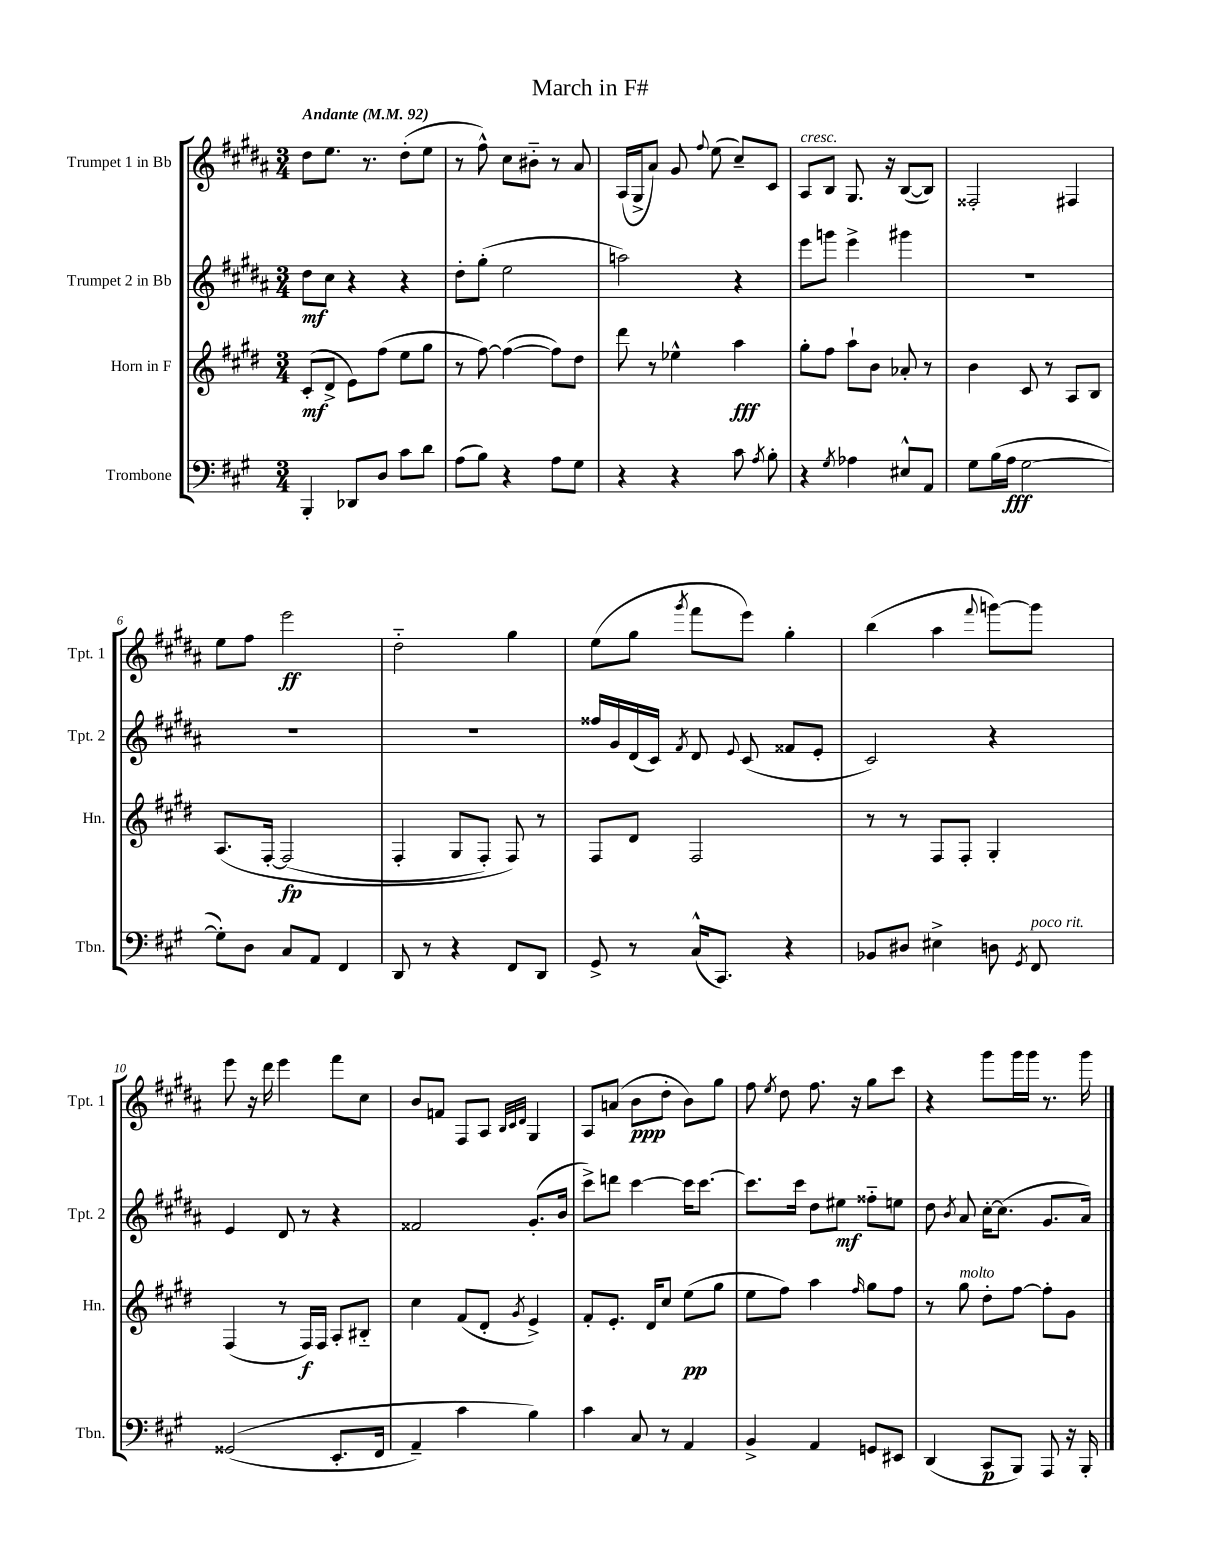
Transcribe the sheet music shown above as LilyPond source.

\header { title = "March in F#" }
<<
\new StaffGroup <<
\new Staff = "s0" \with { instrumentName = "Trumpet 1 in Bb" shortInstrumentName = "Tpt. 1" } {
    \clef treble \key b \major \numericTimeSignature \time 3/4 \tempo "Andante" 4 = 92
    \autoBeamOff dis''8[ e''8.] r8. dis''8[-.( e''8] |
    r8 fis''8-^) cis''8[ bis'8]-_ r8 ais'8 |
    ais16[( gis16-> ais'8]) gis'8 \appoggiatura { fis''8 } e''8( cis''8[--) cis'8] |
    ais8[^\markup { \italic "cresc." } b8] gis8. r16 b8[~( b8]) |
    fisis2-. fis4 |
    e''8[ fis''8] e'''2\ff |
    dis''2-_ gis''4 |
    e''8[( gis''8] \acciaccatura { gis'''8 } fis'''8[ e'''8]) gis''4-. |
    b''4( ais''4 \appoggiatura { fis'''8 } g'''8[~) g'''8] |
    e'''8 r16 dis'''16 e'''4 fis'''8[ cis''8] |
    b'8[ f'8] fis8[ ais8] \grace { b32[ cis'32 dis'32] } gis4 |
    ais8[ a'8]( b'8[\ppp dis''8]-. b'8[) gis''8] |
    fis''8 \acciaccatura { e''8 } dis''8 fis''8. r16 gis''8[ cis'''8] |
    r4 gis'''8[ gis'''16 gis'''16] r8. gis'''16 \bar "|." |
}
\new Staff = "s1" \with { instrumentName = "Trumpet 2 in Bb" shortInstrumentName = "Tpt. 2" } {
    \clef treble \key b \major \numericTimeSignature \time 3/4
    \autoBeamOff dis''8[\mf cis''8] r4 r4 |
    dis''8[-. gis''8]-.( e''2 |
    a''2) r4 |
    e'''8[ g'''8] e'''4-> gis'''4 |
    R2. |
    R2. |
    R2. |
    fisis''16[ gis'16 dis'16( cis'16]) \acciaccatura { fis'8 } dis'8 \appoggiatura { e'8 } cis'8( fisis'8[ e'8]-. |
    cis'2) r4 |
    e'4 dis'8 r8 r4 |
    fisis'2 gis'8.[-.( b'16] |
    cis'''8[->) d'''8] cis'''4~ cis'''16[ cis'''8.]~ |
    cis'''8.[ cis'''16] dis''8[ eis''8]\mf fisis''8[-_ e''8] |
    dis''8 \acciaccatura { b'8 } ais'8 cis''16[~-. cis''8.]( gis'8.[ ais'16]) \bar "|." |
}
\new Staff = "s2" \with { instrumentName = "Horn in F" shortInstrumentName = "Hn." } {
    \clef treble \key e \major \numericTimeSignature \time 3/4
    \autoBeamOff cis'8[-.\mf( dis'8]-> e'8[) fis''8]( e''8[ gis''8] |
    r8 fis''8~) fis''4~( fis''8[) dis''8] |
    dis'''8 r8 ees''4-^ a''4\fff |
    gis''8[-. fis''8] a''8[-! b'8] aes'8-. r8 |
    b'4 cis'8 r8 a8[ b8] |
    a8.[\( fis16]~-. fis2\fp( |
    fis4-. gis8[ fis8]-.) fis8\) r8 |
    fis8[ dis'8] fis2 |
    r8 r8 fis8[ fis8]-. gis4-. |
    fis4( r8 fis16[\f) fis16] a8[-. bis8]-_ |
    cis''4 fis'8[( dis'8]-. \acciaccatura { gis'8 } e'4->) |
    fis'8[-. e'8.]-. dis'16[ cis''8] e''8[\pp( gis''8] |
    e''8[ fis''8]) a''4 \grace { fis''16 } gis''8[ fis''8] |
    r8 gis''8^\markup { \italic "molto" } dis''8[-. fis''8]~ fis''8[-. gis'8] \bar "|." |
}
\new Staff = "s3" \with { instrumentName = "Trombone" shortInstrumentName = "Tbn." } {
    \clef bass \key a \major \numericTimeSignature \time 3/4
    \autoBeamOff b,,4-. des,8[ d8] cis'8[ d'8] |
    a8[( b8]) r4 a8[ gis8] |
    r4 r4 cis'8 \acciaccatura { a8 } b8-. |
    r4 \acciaccatura { gis8 } aes4 eis8[-^ a,8] |
    gis8[ b16( a16]\fff gis2~ |
    gis8[-.) d8] cis8[ a,8] fis,4 |
    d,8 r8 r4 fis,8[ d,8] |
    gis,8-> r8 cis16[-^( cis,8.]) r4 |
    bes,8[ dis8] eis4-> d8 \acciaccatura { gis,8 } fis,8^\markup { \italic "poco rit." } |
    gisis,2(\( e,8.[-. fis,16] |
    a,4--) cis'4 b4\) |
    cis'4 cis8 r8 a,4 |
    b,4-> a,4 g,8[ eis,8] |
    d,4( cis,8[\p b,,8]) a,,8 r16 b,,16-. \bar "|." |
}
>>
>>
